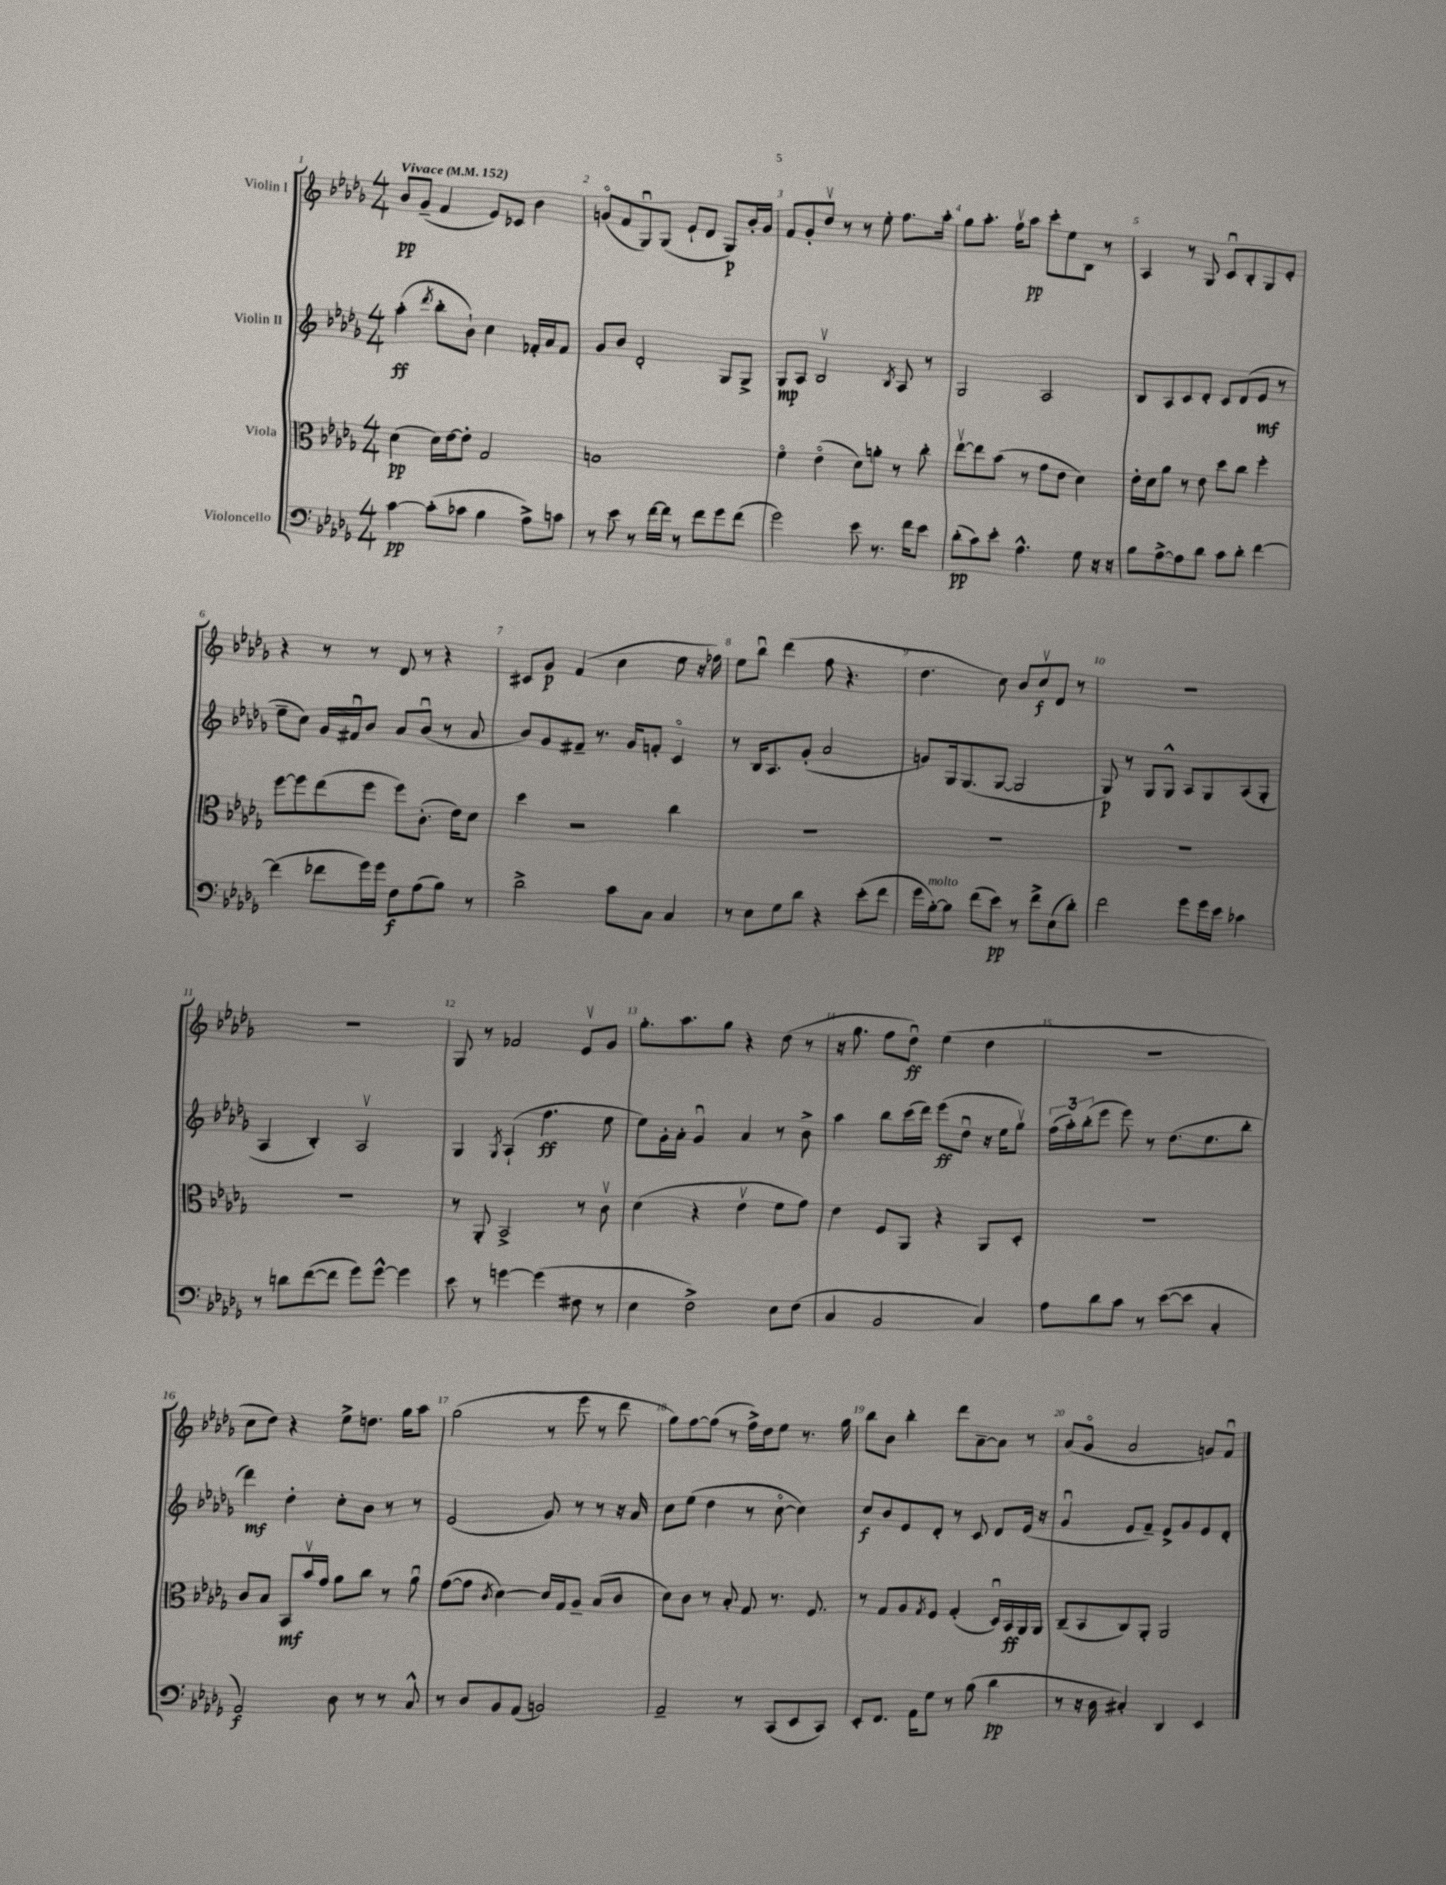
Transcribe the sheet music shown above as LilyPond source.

<<
\new StaffGroup <<
\new Staff = "s0" \with { instrumentName = "Violin I" } {
    \clef treble \key des \major \numericTimeSignature \time 4/4 \tempo "Vivace" 4 = 152
    bes'8\pp ges'8--( f'4 ees'8) ces'8 bes'4 |
    g'8\flageolet( f'8 ges8\downbow) ges8( ees'8-! des'8 ges8\p) bes'16-. g'16 |
    f'8 ges'8-. des''8\upbow r8 r8 ees''8-. f''8. aes''16-. |
    ges''8 aes''8.-. f''16\upbow aes''8\pp c'''8-. ees''8 bes8 r8 |
    aes4 r8 ges8 c'8\downbow bes8-. ges8 ees'8-. |
    r4 r8 r8 des'8 r8 r4 |
    cis'8 ges'8\p f'4( c''4 ees''8 r16 fes''16) |
    ees''8 bes''8\downbow des'''4( f''8 r4. |
    des''4. c''8) bes'8 c''8\upbow\f des'8 r8 |
    r1 |
    R1 |
    ges8 r8 fes'2 ees'8\upbow ges'8 |
    ges''8.-. aes''8. ges''8 r4 des''8( r8 |
    r16 ges''8. f''8 des''8\downbow\ff) ees''4( des''4 |
    R1 |
    c''8 des''8) r4 ees''8-> d''8. ges''16 aes''8 |
    ges''2( r8 ees'''8 r8 des'''8 |
    ges''8) f''8~ f''8( r8 f''16->) des''16 ees''8 r8. ges''16 |
    bes''8 bes'8 bes''4-. des'''8 aes'8~-- aes'8 r8 |
    aes'8( ges'8\flageolet aes'2 g'8) f'8\downbow \bar "|." |
}
\new Staff = "s1" \with { instrumentName = "Violin II" } {
    \clef treble \key des \major \numericTimeSignature \time 4/4
    aes''4-.\ff( \acciaccatura { des'''8 } bes''8-. bes'8-!) c''4 fes'16-. aes'16 fes'8 |
    ges'8 bes'8 des'2-. ges8 ges8-> |
    ges8\mp aes8 bes2\upbow \acciaccatura { bes8 } aes8 r8 |
    ges2 aes2 |
    bes8 aes8 c'8 des'8-. c'8 des'8( ees'8\mf r8 |
    ees''8-- c''8) ges'16 fis'16\downbow bes'8 aes'8 bes'8\downbow( r8 aes'8 |
    bes'8) ges'8 fis'8-- r8. ges'16 f'8-. c'4\flageolet |
    r8 bes16 aes8. ges'8-.( aes'2 |
    g'8) ges16 ges8.( ges8~ ges2 |
    ges8\p) r8 ges8 ges8-^ aes8 ges8 aes8( ges8-. |
    aes4 bes4-.) aes2\upbow |
    ges4 \acciaccatura { ges8 } aes4-!( f''4.\ff ees''8 |
    ees''8) ges'16-. aes'16-. ges'4\downbow aes'4 r8 bes'8-> |
    aes''4 bes''8 c'''16( des'''16) ees'''8\ff( des''8\downbow r16 ees''16 ges''8\upbow) |
    \tuplet 3/2 { f''16( aes''16-.) bes''16-.( } ees'''8 ees'''8) r8 des''8.( ees''8. bes''8-. |
    des'''4\mf) des''4-. c''8-. bes'8 r8 r8 |
    ees'2( ges'8) r8 r8 r16 aes'16 |
    c''8 ees''8( des''4 r8 c''8~\flageolet c''4) |
    c''8\f bes'8 ees'8 des'8-. r8 c'8 des'8 ees'16( r16 |
    ges'4\downbow ees'8 f'8--) ees'8-> ges'8 ees'8 des'8-. \bar "|." |
}
\new Staff = "s2" \with { instrumentName = "Viola" } {
    \clef alto \key des \major \numericTimeSignature \time 4/4
    des'4\pp( des'16) ees'16~ ees'8-. ges2 |
    b1 |
    f'4\flageolet ees'4\flageolet( des'8) a'8-. r8 c''8-. |
    ees''8~\upbow ees''8 bes'8( r8 ges'8 ees'8 des'4) |
    ees'16-. des'16 aes'8 r8 ees'8 des''8 c''8 f''4-. |
    f''8~ f''8 ees''8( f''8 f''8) c'8.-.( ees'16) des'8 |
    des''4 r2 c''4 |
    R1 |
    R1 |
    R1 |
    R1 |
    r8 aes,8-. bes,2-> r8 c'8\upbow |
    des'4( r4 ees'4\upbow f'8 ges'8) |
    ees'4 f8 aes,8 r4 aes,8 des8-. |
    R1 |
    c'8 bes8 bes,8\mf bes'16\upbow ges'16 aes'8 c''8 r8 aes'8\downbow |
    ges'8~( ges'8 \acciaccatura { c'8 } des'4~) des'16 ges16 aes8-- bes8( c'8 |
    des'8) c'8 r8 bes8-. ges8 r8. f8. |
    r8 ges8 aes8 \acciaccatura { ges8 } f8 ges4-.( des16\downbow) bes,16\ff aes,16 aes,16 |
    c8--( bes,8 c8) aes,8-. aes,2 \bar "|." |
}
\new Staff = "s3" \with { instrumentName = "Violoncello" } {
    \clef bass \key des \major \numericTimeSignature \time 4/4
    c'4~\pp c'8-.( ces'8 bes4 aes8->) c'8 |
    r8 ees'8 r8 f'16~ f'16 r8 f'8 ges'8 f'8( |
    ges'2) ees'8 r8. f'16 ees'8 |
    des'8-.\pp( c'8) ees'8-. aes4.-^ ges8 r16 r16 |
    bes8 aes8~-> aes8 des'8 c'8 des'8-. f'4~ |
    f'4( fes'8 ges'16) ges'16 f8\f aes8( bes8) r8 |
    des'2-> c'8 c8 c4 |
    r8 ees8 ges8 des'8 r4 ees'8-.( f'8 |
    ges'16 bes16~-.^\markup { \italic "molto" }) bes8 f'8( ees'8\pp) r8 f'8-> ees8( des'8-.) |
    f'2 ges'8 ges'16 ees'16 ces'4 |
    r8 d'8 f'8~( f'8 ges'8) ges'8~-^ ges'4 |
    ees'8 r8 g'4~ g'4( fis8 r8 |
    ees4 f2->) ees8 f8( |
    c4 bes,2 c4) |
    aes8 des'8 c'8 r8 ees'8~( ees'8 c4-. |
    aes,2\f) des8 r8 r8 c8-^ |
    r8 des8 bes,8 aes,8( b,2) |
    aes,2-- r8 c,8( ees,8 c,8) |
    ees,8-. f,8. aes,16 ges8 r8 bes8( des'4\pp |
    r8 r16 des16 cis4-.) des,4 ees,4 \bar "|." |
}
>>
>>
\layout { \context { \Score \override BarNumber.break-visibility = ##(#f #t #t) barNumberVisibility = #all-bar-numbers-visible } }
